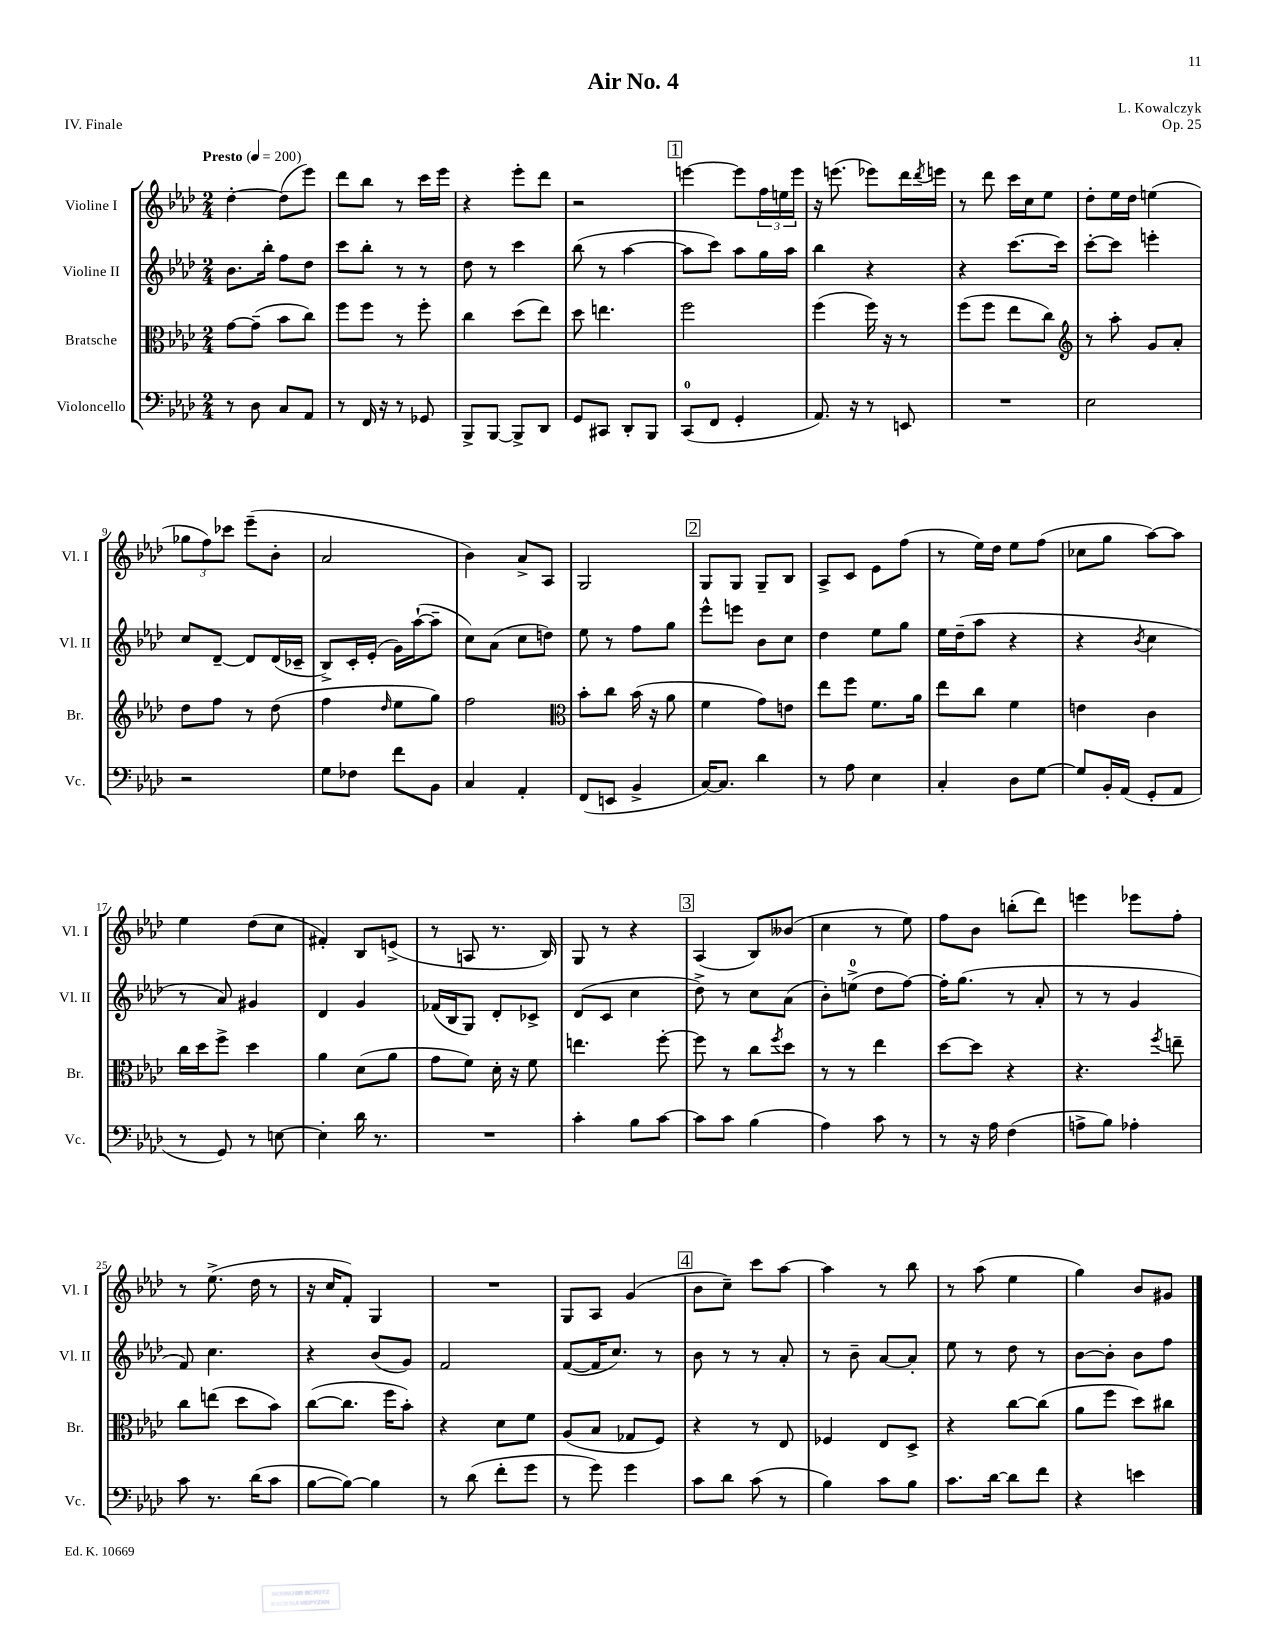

**kern	**kern	**kern	**kern
*staff4	*staff3	*staff2	*staff1
*clefF4	*clefC3	*clefG2	*clefG2
*k[b-e-a-d-]	*k[b-e-a-d-]	*k[b-e-a-d-]	*k[b-e-a-d-]
*M2/4	*M2/4	*M2/4	*M2/4
*MM200	*MM200	*MM200	*MM200
8r	[8g	8.b-	[4dd-'
8D-	(8g~]	.	.
.	.	16bb-'	.
8C	8b-	8ff	(8dd-]
8AA-	8cc)	8dd-	8eee-)
=	=	=	=
8r	8ff	8ccc	8ddd-
16FF	8ff	8bb-'	8bb-
16r	.	.	.
8r	8r	8r	8r
8GG-	8ff'	8r	16ccc
.	.	.	16eee-
=	=	=	=
8BBB-^	4cc	8dd-	4r
[8BBB-	.	8r	.
8BBB-^]	(8dd-	4ccc	8eee-'
8DD-	8ee-)	.	8ddd-
=	=	=	=
8GG	8dd-	(8bb-	2r
8CC#	4.ee	8r	.
8DD-'	.	[4aa-	.
8BBB-	.	.	.
=	=	=	=
(8CC	2ff	8aa-]	[4eee
8FF	.	8ccc)	.
4GG'	.	8aa-	8eee]
.	.	16gg	24ff
.	.	.	24ee
.	.	16aa-	.
.	.	.	24eee
=	=	=	=
8.AA-)	(4ff	4bb-	16r
.	.	.	(8.eee
16r	.	.	.
8r	16ff)	4r	8eee-)
.	16r	.	.
8EE	8r	.	16ddd-
.	.	.	8qddd-
.	.	.	16eee
=	=	=	=
2r	(8ff	4r	8r
.	8ff	.	8ddd-
.	8ee-	[8.ccc	16ccc
.	.	.	16cc
.	8cc)	.	8ee-
.	.	16ccc]	.
=	=	=	=
*	*clefG2	*	*
2E-	8r	[8ccc'	8dd-'
.	8aa-'	8ccc]	16ee-
.	.	.	16dd-
.	8g	4eee'	(4ee
.	8a-'	.	.
=	=	=	=
2r	8dd-	8cc	12gg-
.	.	.	12ff)
.	8ff	[8d-~	.
.	.	.	12ccc-
.	8r	8d-]	(8eee-~
.	(8dd-	(16d-	8b-'
.	.	16c-~	.
=	=	=	=
8G	4ff	8B-^)	2a-
8F-	.	16c'	.
.	.	(16e-'	.
.	16qqdd-	.	.
8f	8ee-	16g)	.
.	.	([16aa-`	.
8BB-	8gg)	8aa-~]	.
=	=	=	=
4C	2ff	8cc)	4b-)
.	.	(8a-	.
4AA-'	.	8cc	8a-^
.	.	8dd)	8A-
=	=	=	=
*	*clefC3	*	*
(8FF	8b-'	8ee-	2G
8EE	8cc	8r	.
4BB-^	(16b-	8ff	.
.	16r	.	.
.	8a-	8gg	.
=	=	=	=
[16C)	4f	8eee-^^	8G
8.C]	.	.	.
.	.	8eee	8G
4d-	8g)	8b-	8G~
.	8e	8cc	8B-
=	=	=	=
8r	8ee-	4dd-	8A-^
8A-	8ff	.	8c
4E-	8.f	8ee-	8e-
.	.	8gg	(8ff
.	16a-	.	.
=	=	=	=
4C'	8ee-	16ee-	8r
.	.	(16dd-~	.
.	8cc	8aa-	16ee-)
.	.	.	16dd-
8D-	4f	4r	8ee-
[8G	.	.	(8ff
=	=	=	=
8G]	4e	4r	8cc-
16BB-'	.	.	8gg
(16AA-	.	.	.
.	.	8qb-	.
8GG'	4c	4cc	[8aa-)
8AA-	.	.	8aa-]
=	=	=	=
8r	16cc	8r	4ee-
.	16dd-	.	.
8GG)	8ff^	8a-)	.
8r	4dd-	4g#	(8dd-
[8E	.	.	8cc
=	=	=	=
4E']	4a-	4d-	4f#')
16d-	(8d-	4g	8B-
8.r	.	.	.
.	8a-	.	(8e^
=	=	=	=
2r	8g	(16f-	8r
.	.	16B-	.
.	8f)	8G)	8A
.	16d-'	8d-'	8.r
.	16r	.	.
.	8f	8c-^	.
.	.	.	16B-)
=	=	=	=
4c'	4.ee	(8d-	8G
.	.	8c	8r
8B-	.	4cc	4r
[8c	[8ff'	.	.
=	=	=	=
8c]	8ff]	8dd-^)	(4A-
8c	8r	8r	.
(4B-	8cc	8cc	8B-)
.	8qff	.	.
.	8dd-	(8a-	(8b--
=	=	=	=
4A-)	8r	8b-')	4cc
.	8r	(8ee^	.
8c	4ee-	8dd-	8r
8r	.	[8ff)	8ee-)
=	=	=	=
8r	[8dd-	16ff']	8ff
.	.	(8.gg	.
16r	8dd-]	.	8b-
16A-	.	.	.
(4F	4r	8r	(8bb'
.	.	8a-'	8ddd-)
=	=	=	=
8A^	4.r	8r	4eee
8B-)	.	8r	.
4A-'	.	4g	8eee-
.	8qff	.	.
.	8ee~	.	8ff'
=	=	=	=
8c	8cc	8f)	8r
8.r	(8ee	4.cc	(8.ee-^
.	8dd-	.	.
(16d-	.	.	16dd-
8c	8b-)	.	8r
=	=	=	=
[8B-	([8cc	4r	16r
.	.	.	16cc
8B-_)	8.cc]	.	8f')
4B-]	.	(8b-	4G
.	16ff	.	.
.	8b-')	8g)	.
=	=	=	=
8r	4r	2f	2r
(8d-	.	.	.
8f'	8d-	.	.
8g	8f	.	.
=	=	=	=
8r	(8A-	([8f	8G
8g)	8B-	16f]	8A-
.	.	8.cc)	.
4g	8G-	.	(4g
.	8F)	8r	.
=	=	=	=
8c	4r	8b-	8b-
8d-	.	8r	8cc~)
(8c	8r	8r	8ccc
8r	8E-	8a-'	[8aa-
=	=	=	=
4B-)	4F-	8r	4aa-]
.	.	8b-~	.
8c	8E-	[8a-	8r
8B-	8D-^	8a-']	8bb-
=	=	=	=
8.c	4r	8ee-	8r
.	.	8r	(8aa-
[16d-	.	.	.
8d-]	[8cc	8dd-	4ee-
8f	(8cc]	8r	.
=	=	=	=
4r	8a-	[8b-	4gg)
.	8ff	8b-']	.
4e	8dd-)	8b-	8b-
.	8cc#	8ff	8g#
==	==	==	==
*-	*-	*-	*-
